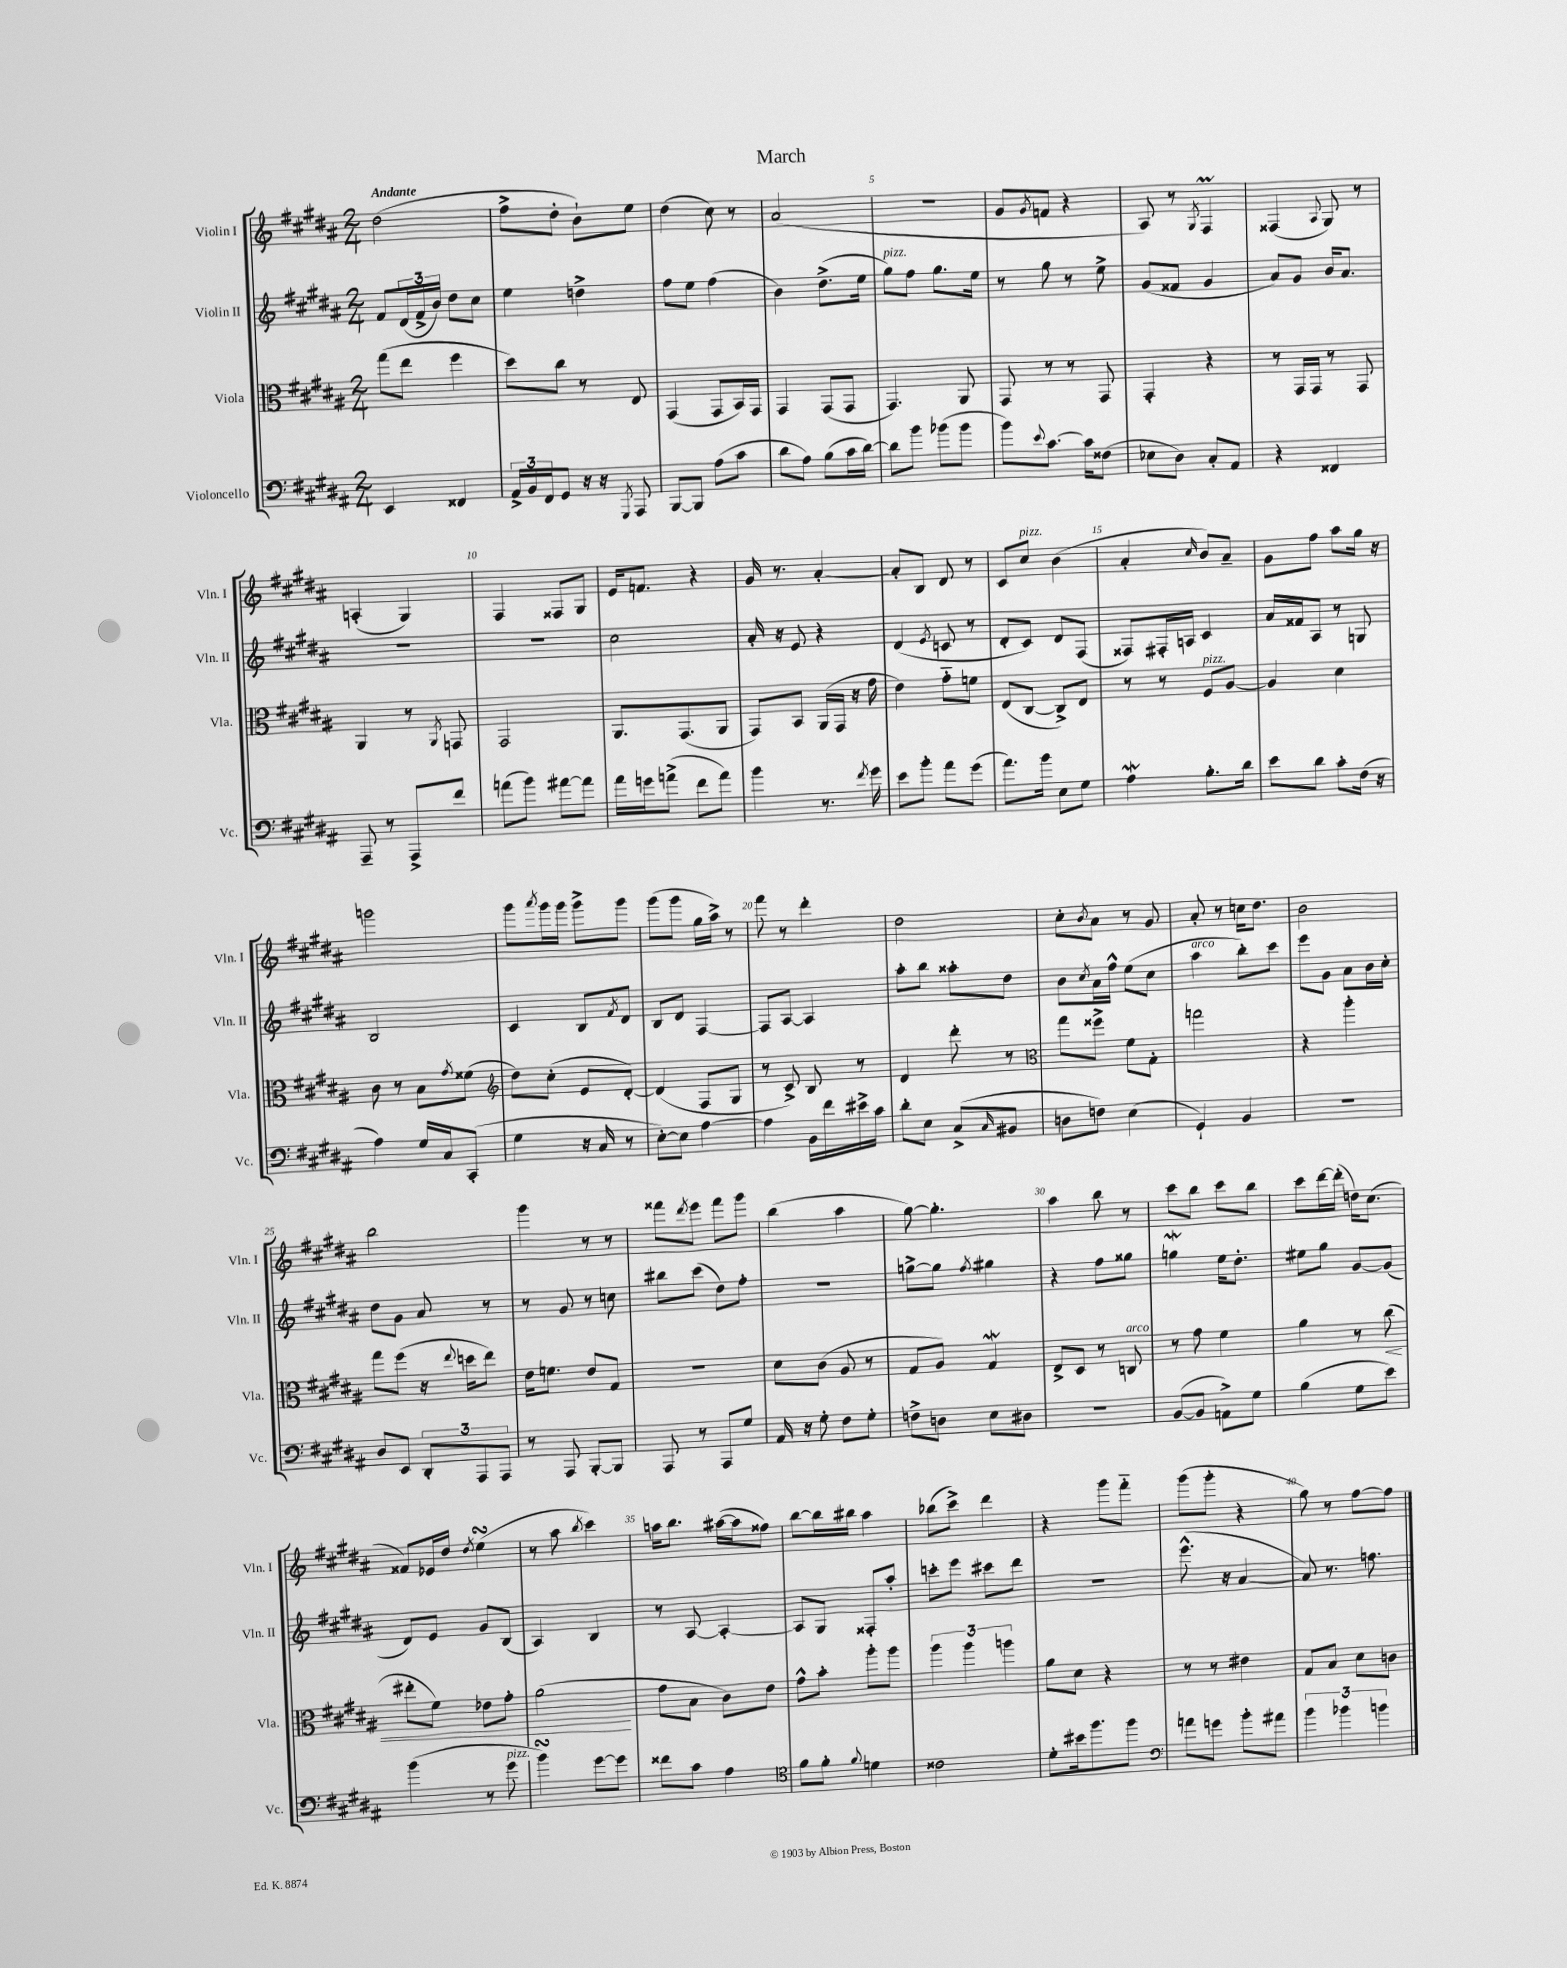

**kern	**kern	**kern	**kern
*staff4	*staff3	*staff2	*staff1
*clefF4	*clefC3	*clefG2	*clefG2
*k[f#c#g#d#a#]	*k[f#c#g#d#a#]	*k[f#c#g#d#a#]	*k[f#c#g#d#a#]
*M2/4	*M2/4	*M2/4	*M2/4
4EE	(8gg#	8f#	(2dd#
.	8ee	(24d#	.
.	.	24f#^	.
.	.	24b)	.
4FF##	4ff#	8dd#	.
.	.	8cc#	.
=	=	=	=
24AA#^	8dd#)	4ee	8ff#^
24BB	.	.	.
24FF#	.	.	.
8GG#	8cc#	.	8dd#'
16r	8r	4dd^	8b`)
16r	.	.	.
8qGGG#	.	.	.
8AAA#	8E	.	8ee
=	=	=	=
[8BBB	(4GG#	8ff#	(4dd#
8BBB]	.	8ee	.
(8A#	8GG#	(4ff#	8cc#)
8c#	16BB)	.	8r
.	16GG#	.	.
=	=	=	=
8d#	4GG#	4b)	(2a#
8A#)	.	.	.
(8B	(8GG#	(8.dd#^	.
16c#	8GG#	.	.
[16d#)	.	16ee	.
=	=	=	=
8d#]	4.GG#)	8gg#)	2r
8b	.	8ff#	.
(8b-	.	8.gg#	.
8b-	8AA#	.	.
.	.	16ee	.
=	=	=	=
8b)	8GG#	8r	8g#
8qqe	.	.	8qg#
[8.c#	8r	8gg#	8f
.	8r	8r	4r
16c#]	.	.	.
(8F##	8GG#	8ee^	.
=	=	=	=
8E-	4GG#'	(8g#	8A#)
8D#)	.	8f##	8r
.	.	.	8qG#
8C#'	4r	4g#	4F#
8AA#	.	.	.
=	=	=	=
4r	8r	8a#)	(4F##
.	16GG#	8g#	.
.	16GG#	.	.
.	.	.	8qqA#
4FF##	8r	16b	8G#)
.	.	8.a#	.
.	8GG#	.	8r
=	=	=	=
8AAA#~	4AA#	2r	(4A'
8r	.	.	.
8AAA#^	8r	.	4G#)
.	8qAA#	.	.
8f#	8GG	.	.
=	=	=	=
(8a	2GG#	2r	4F#
8b)	.	.	.
[8a#	.	.	8F##
8a#]	.	.	8G#
=	=	=	=
16a#	8.AA#	2cc#	16e
16g	.	.	8.f
(8a^	.	.	.
.	(8.GG#	.	.
8f#	.	.	4r
8a)	8AA#	.	.
=	=	=	=
4b	8GG#)	16a#'	16g#
.	.	16r	8.r
.	8BB	8e	.
8.r	(16AA#	4r	[4a#'
.	16GG#	.	.
.	16r	.	.
8qf#	.	.	.
16g#	16g#	.	.
=	=	=	=
8e	4e)	(4d#	8a#']
8b'	.	.	8B
.	.	8qe	.
8a#	8g#'~	8c	8d#
(8g#	8f	8r	8r
=	=	=	=
8.a#)	(8E	8d#'	8c#
.	[8C#	8c#)	8cc#
16b	.	.	.
8E	8C#^])	8d#	(4b
8G#	8E	(8F#	.
=	=	=	=
4A#	8r	8F##)	4a#'
.	8r	16F#'	.
.	.	16A	.
.	.	.	16qqcc#
8.B'	8F#	4c#	8b)
.	[8A#	.	8a#~
16d#	.	.	.
=	=	=	=
8e	4A#]	16a#	8g#
.	.	16f##	.
8d#	.	8A#	8ff#
8c#'	4d#	8r	8aa#
(16F#	.	8G	16gg#
16r	.	.	16r
=	=	=	=
4A#)	8c#	2B	2ggg
.	8r	.	.
16G#	8B	.	.
16C#	.	.	.
.	8qg#	.	.
(8CC#'	(8f##	.	.
=	=	=	=
*	*clefG2	*	*
4G#	8dd#)	4c#	8ggg#
.	.	.	8qaaa#
.	(8cc#'	.	16ggg#
.	.	.	16ggg#
16r	8e	8B	8ggg#^
16C#	.	.	.
.	.	8qf#	.
8r	[8d#')	8d#	8ggg#
=	=	=	=
[8E')	(4d#]	8B	(8ggg#
8E]	.	8d#	8ggg#
[4A#	8F#	[4F#	16gg#
.	.	.	16aa#^)
.	8G#	.	8r
=	=	=	=
4A#]	8r	8F#]	8fff#
.	8c#^)	[8A#	8r
16BB	8B	4A#]	4ddd#'
16f#	.	.	.
16e#^	8r	.	.
16c#	.	.	.
=	=	=	=
8d#'	4d#	8aa#'	2dd#
8E	.	8bb	.
(8C#^	8ddd#'	8aa##'	.
16qqC#	.	.	.
8BB#	8r	8dd#	.
=	=	=	=
*	*clefC3	*	*
8D	8gg#	8b	8cc#'
.	.	8qcc#	8qb
8F)	8ff##^	16a#	8a#
.	.	16ff#^^	.
(4E	8f#	(8ee	8r
.	8G#'	8cc#	8g#
=	=	=	=
4GG#`)	2gg	4aa#	8a#'
.	.	.	8r
4BB	.	8bb')	16cc
.	.	.	8.dd#
.	.	8ccc#	.
=	=	=	=
2r	4r	8eee	2b
.	.	8g#	.
.	4aa#'	8a#	.
.	.	16b	.
.	.	16cc#'	.
=	=	=	=
8D#	8gg#	8dd#	2bb
8EE	(8ff#	8g#	.
12DD#'	16r	8a#	.
.	8qqee	.	.
.	16dd	.	.
12AAA#	.	.	.
.	8ee)	8r	.
12AAA#	.	.	.
=	=	=	=
8r	16e	8r	4ggg#
.	8.f	.	.
8AAA#	.	8g#	.
[8BBB'	8e	8r	8r
8BBB]	8G#	8cc	8r
=	=	=	=
8AAA#	2r	8bb#	8fff##
.	.	.	8qddd#
8r	.	(8ccc#	8eee
8AAA#	.	8dd#)	8fff##
8G#	.	8ff#'	8ggg#
=	=	=	=
16AA#	8d#	2r	(4bb
16r	.	.	.
8G#'	(8c#	.	.
8F#	8A#	.	4aa#
8G#'	8r	.	.
=	=	=	=
8F^	8G#	[8gg^	[8gg#)
8D	8A#)	8gg]	4.gg#']
.	.	8qff#	.
8E	4G#	4gg#	.
8D#	.	.	.
=	=	=	=
2r	8E^	4r	4aa#
.	8D#	.	.
.	8r	8ff#	8bb
.	8C	8gg##	8r
=	=	=	=
([8BB	8r	4gg	8ccc#
8BB]	8g#	.	8bb
8AA^)	4f#	16ee	8ccc#
.	.	8.dd#'	.
8G#	.	.	8bb
=	=	=	=
(4B	4a#	8ee#	8ccc#
.	.	8gg#	[16ddd#
.	.	.	(16ddd#']
8G#	8r	[8g#	16dd)
.	.	.	(8.cc#
8e)	(8cc#	(8g#]	.
=	=	=	=
(4b	8ee#'	8d#)	8f##)
.	8f#)	8e	16e-
.	.	.	16dd#
.	.	.	8qdd#
8r	8e-	8g#	(4ee
8g#	8g#'	(8B	.
=	=	=	=
4b)	(2a#	4A#)	8r
.	.	.	8aa#
.	.	.	8qbb
[8g#	.	4B	4ccc#)
8g#]	.	.	.
=	=	=	=
8f##	8g#	8r	16aa
.	.	.	8.bb
8c#	8B	[8A#	.
4A#	8c#)	4A#'_	([16aa#
.	.	.	16aa#]
.	8e	.	8ff##)
=	=	=	=
*clefC4	*	*	*
8f#	8g#^^	8A#]	[8bb
8f#'	8b'	8G#	16bb]
.	.	.	16bb#
8qqf#	.	.	.
4d	8aa#'	8F##'	4aa#
.	8aa#	8aa#'	.
=	=	=	=
2c##	6aa#	8ccc'	(8bb-
.	.	8eee	8ccc#^)
.	6aa#	.	.
.	.	8ccc#	4ddd#
.	6aa	.	.
.	.	8ddd#	.
=	=	=	=
8d#'	8a#	2r	4r
16b#	8d#	.	.
8.ff#	.	.	.
.	4r	.	8ggg#
8ff#	.	.	8fff#'~
=	=	=	=
*clefF4	*	*	*
8a	8r	(8.eee^^	(8ggg#
8g	8r	.	8ggg#'
.	.	16r	.
8b'	4e#	[4a#	4r
8a#	.	.	.
=	=	=	=
6b	8G#	8a#])	8gg#)
.	8B	8.r	8r
6b-	.	.	.
.	8d#	.	[8ff#
.	.	8.ff	.
6b	.	.	.
.	8c	.	8ff#]
==	==	==	==
*-	*-	*-	*-
